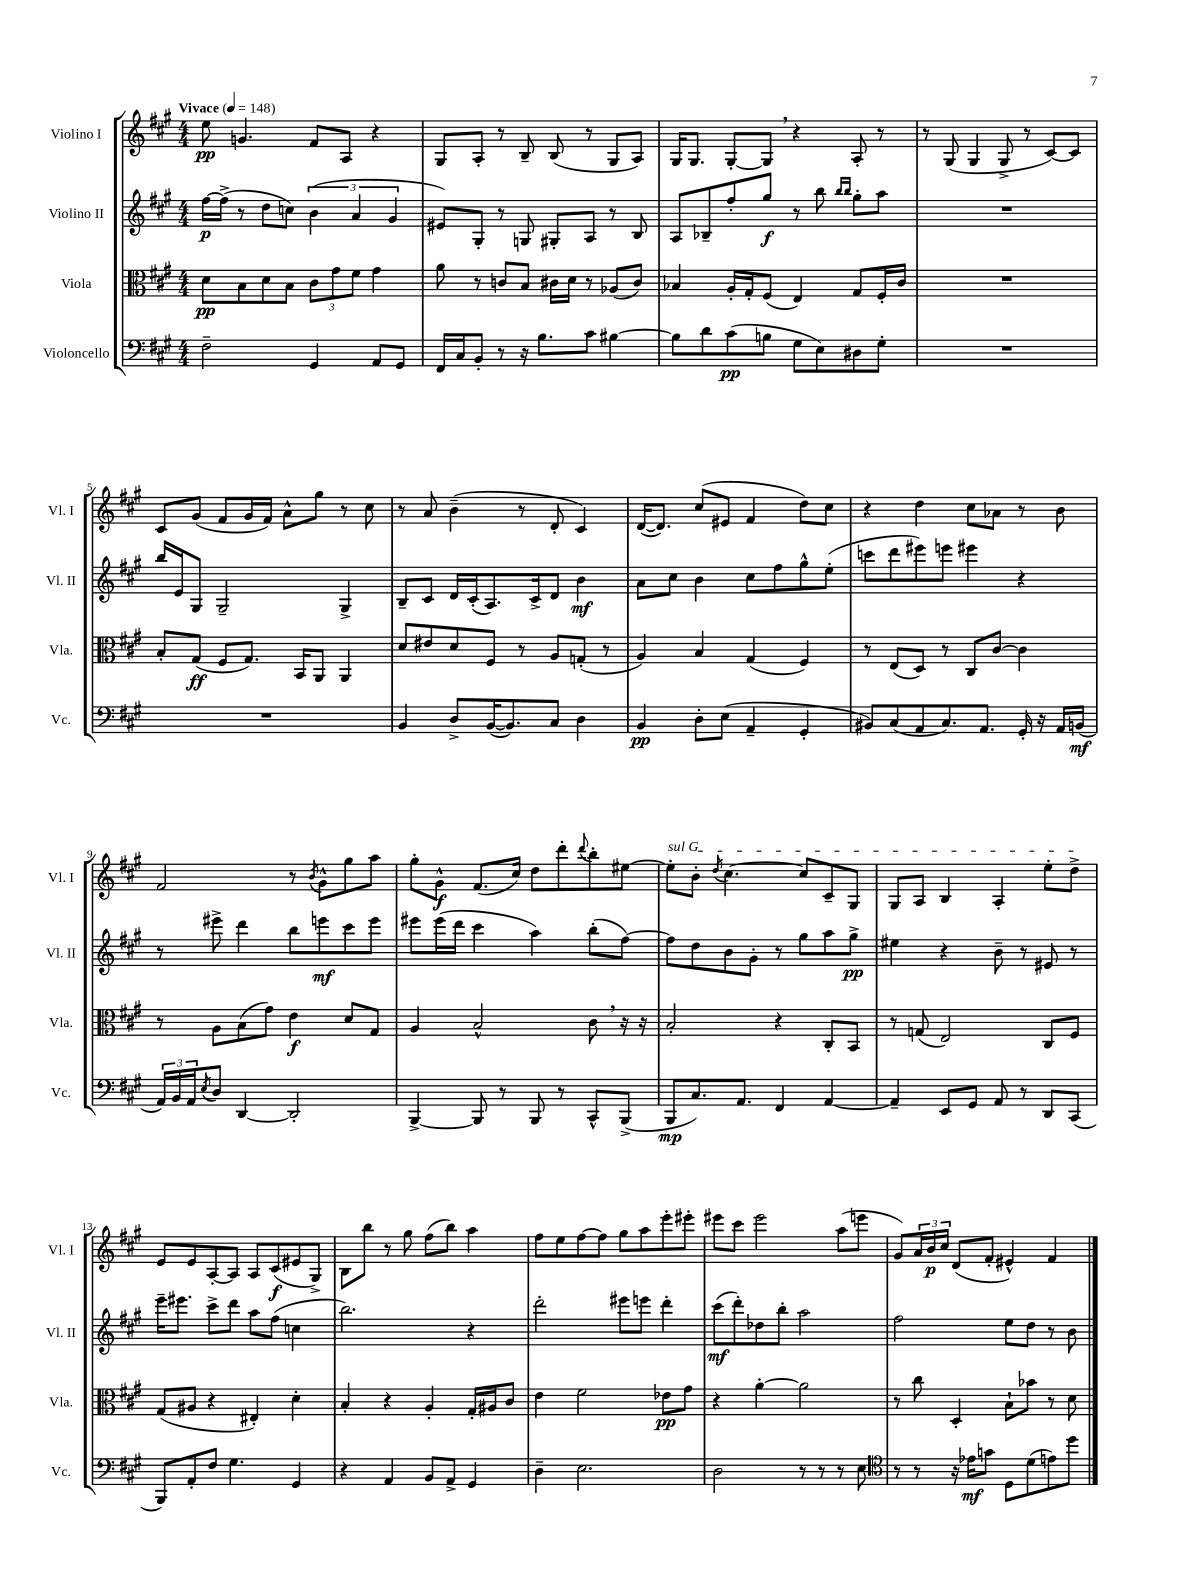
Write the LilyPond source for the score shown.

<<
\new StaffGroup <<
\new Staff = "s0" \with { instrumentName = "Violino I" shortInstrumentName = "Vl. I" } {
    \clef treble \key a \major \numericTimeSignature \time 4/4 \tempo "Vivace" 4 = 148
    e''8\pp g'4. fis'8 a8 r4 |
    gis8 a8-. r8 b8-- b8( r8 gis8 a8) |
    gis16 gis8. gis8~-. gis8 \breathe r4 a8-. r8 |
    r8 gis8( gis4 gis8-> r8 cis'8~) cis'8 |
    cis'8 gis'8( fis'8 gis'16 fis'16) a'8-^ gis''8 r8 cis''8 |
    r8 a'8 b'4--( r8 d'8-. cis'4) |
    d'16~( d'8.) cis''8( eis'8 fis'4 d''8) cis''8 |
    r4 d''4 cis''8 aes'8 r8 b'8 |
    fis'2 r8 \acciaccatura { b'8 } gis'8-^ gis''8 a''8 |
    gis''8-. gis'8-^\f fis'8.( cis''16) d''8 d'''8-. \appoggiatura { d'''8 } b''8-. eis''8~ |
    \once \override TextSpanner.bound-details.left.text = \markup { \italic "sul G" } eis''8-.\startTextSpan b'8-. \acciaccatura { d''8 } cis''4.~ cis''8 cis'8-- gis8 |
    gis8 a8 b4 a4-. e''8-. d''8->\stopTextSpan |
    e'8 e'8 a8~-. a8 a8 cis'8\f( eis'8 gis8->) |
    b8 b''8 r8 gis''8 fis''8( b''8) a''4 |
    fis''8 e''8 fis''8~ fis''8 gis''8 a''8 e'''8-. eis'''8-. |
    eis'''8 cis'''8 eis'''2 a''8( e'''8 |
    gis'8) \tuplet 3/2 { a'16 b'16\p cis''16 } d'8( fis'8-. eis'4-^) fis'4 \bar "|." |
}
\new Staff = "s1" \with { instrumentName = "Violino II" shortInstrumentName = "Vl. II" } {
    \clef treble \key a \major \numericTimeSignature \time 4/4
    fis''16~\p fis''16->( r8 d''8 c''8) \tuplet 3/2 { b'4( a'4 gis'4 } |
    eis'8) gis8-. r8 g8 gis8-. a8 r8 b8 |
    a8 bes8-- fis''8-. gis''8\f r8 b''8 \grace { b''16 b''16 } gis''8-. a''8 |
    R1 |
    b''16 e'16 gis8 gis2-- gis4-> |
    b8-- cis'8 d'16 cis'16-.( a8.) cis'16-> d'8 b'4\mf |
    a'8 cis''8 b'4 cis''8 fis''8 gis''8-^ e''8-.( |
    c'''8 d'''8 eis'''8) e'''8 eis'''4 r4 |
    r8 eis'''8-> d'''4 b''8 e'''8\mf cis'''8 e'''8 |
    eis'''8 eis'''16( d'''16 cis'''4 a''4) b''8-.( fis''8~) |
    fis''8 d''8 b'8 gis'8-. r8 gis''8 a''8 gis''8->\pp |
    eis''4 r4 b'8-- r8 eis'8 r8 |
    e'''16-- eis'''8. cis'''8-> d'''8 a''8 fis''8( c''4 |
    b''2.) r4 |
    d'''2-. eis'''8 e'''8 d'''4-. |
    cis'''8\mf( d'''8-.) des''8 b''8-. a''2 |
    fis''2 e''8 d''8 r8 b'8 \bar "|." |
}
\new Staff = "s2" \with { instrumentName = "Viola" shortInstrumentName = "Vla." } {
    \clef alto \key a \major \numericTimeSignature \time 4/4
    d'8\pp b8 d'8 b8 \tuplet 3/2 { cis'8 gis'8 fis'8 } gis'4 |
    a'8 r8 c'8 b8 cis'16 d'16 r8 aes8( cis'8) |
    bes4 a16-. gis16-. fis8( e4) gis8 fis16-. cis'16 |
    R1 |
    b8-. gis8\ff( fis8 gis8.) b,16 a,8 a,4 |
    d'8 eis'8 d'8 fis8 r8 a8 g8-.( r8 |
    a4) b4 gis4( fis4) |
    r8 e8( d8) r8 cis8 cis'8~ cis'4 |
    r8 a8 b8( gis'8) e'4\f d'8 gis8 |
    a4 b2-^ cis'8 \breathe r16 r16 |
    b2-. r4 cis8-. b,8 |
    r8 g8( e2) cis8 fis8 |
    gis8( ais8 r4 eis4-.) d'4-. |
    b4-. r4 a4-. gis16-. ais16 cis'8 |
    e'4 fis'2 ees'8\pp gis'8 |
    r4 a'4~-. a'2 |
    r8 cis''8 d4-. b8-! bes'8 r8 d'8 \bar "|." |
}
\new Staff = "s3" \with { instrumentName = "Violoncello" shortInstrumentName = "Vc." } {
    \clef bass \key a \major \numericTimeSignature \time 4/4
    fis2-- gis,4 a,8 gis,8 |
    fis,16 cis16 b,8-. r8 r16 b8. cis'8 bis4~ |
    bis8 d'8 cis'8\pp( b8 gis8 e8) dis8 gis8-. |
    R1 |
    R1 |
    b,4 d8-> b,16~( b,8.) cis8 d4 |
    b,4\pp d8-. e8( a,4-- gis,4-. |
    bis,8) cis8( a,8 cis8.) a,8. gis,16-. r16 a,16 b,16\mf( |
    \tuplet 3/2 { a,16) b,16 a,16 } \acciaccatura { e8 } d8 d,4~ d,2-. |
    b,,4~-> b,,8 r8 b,,8 r8 cis,8-^ b,,8->( |
    b,,8\mp cis8.) a,8. fis,4 a,4~ |
    a,4-- e,8 gis,8 a,8 r8 d,8 cis,8( |
    b,,8) a,8-. fis8 gis4. gis,4 |
    r4 a,4 b,8 a,8-> gis,4 |
    d4-- e2. |
    d2 r8 r8 r8 e8 |
    \clef tenor r8 r8 r16 ees'16\mf g'8 d8 d'8( e'8) d''8 \bar "|." |
}
>>
>>
